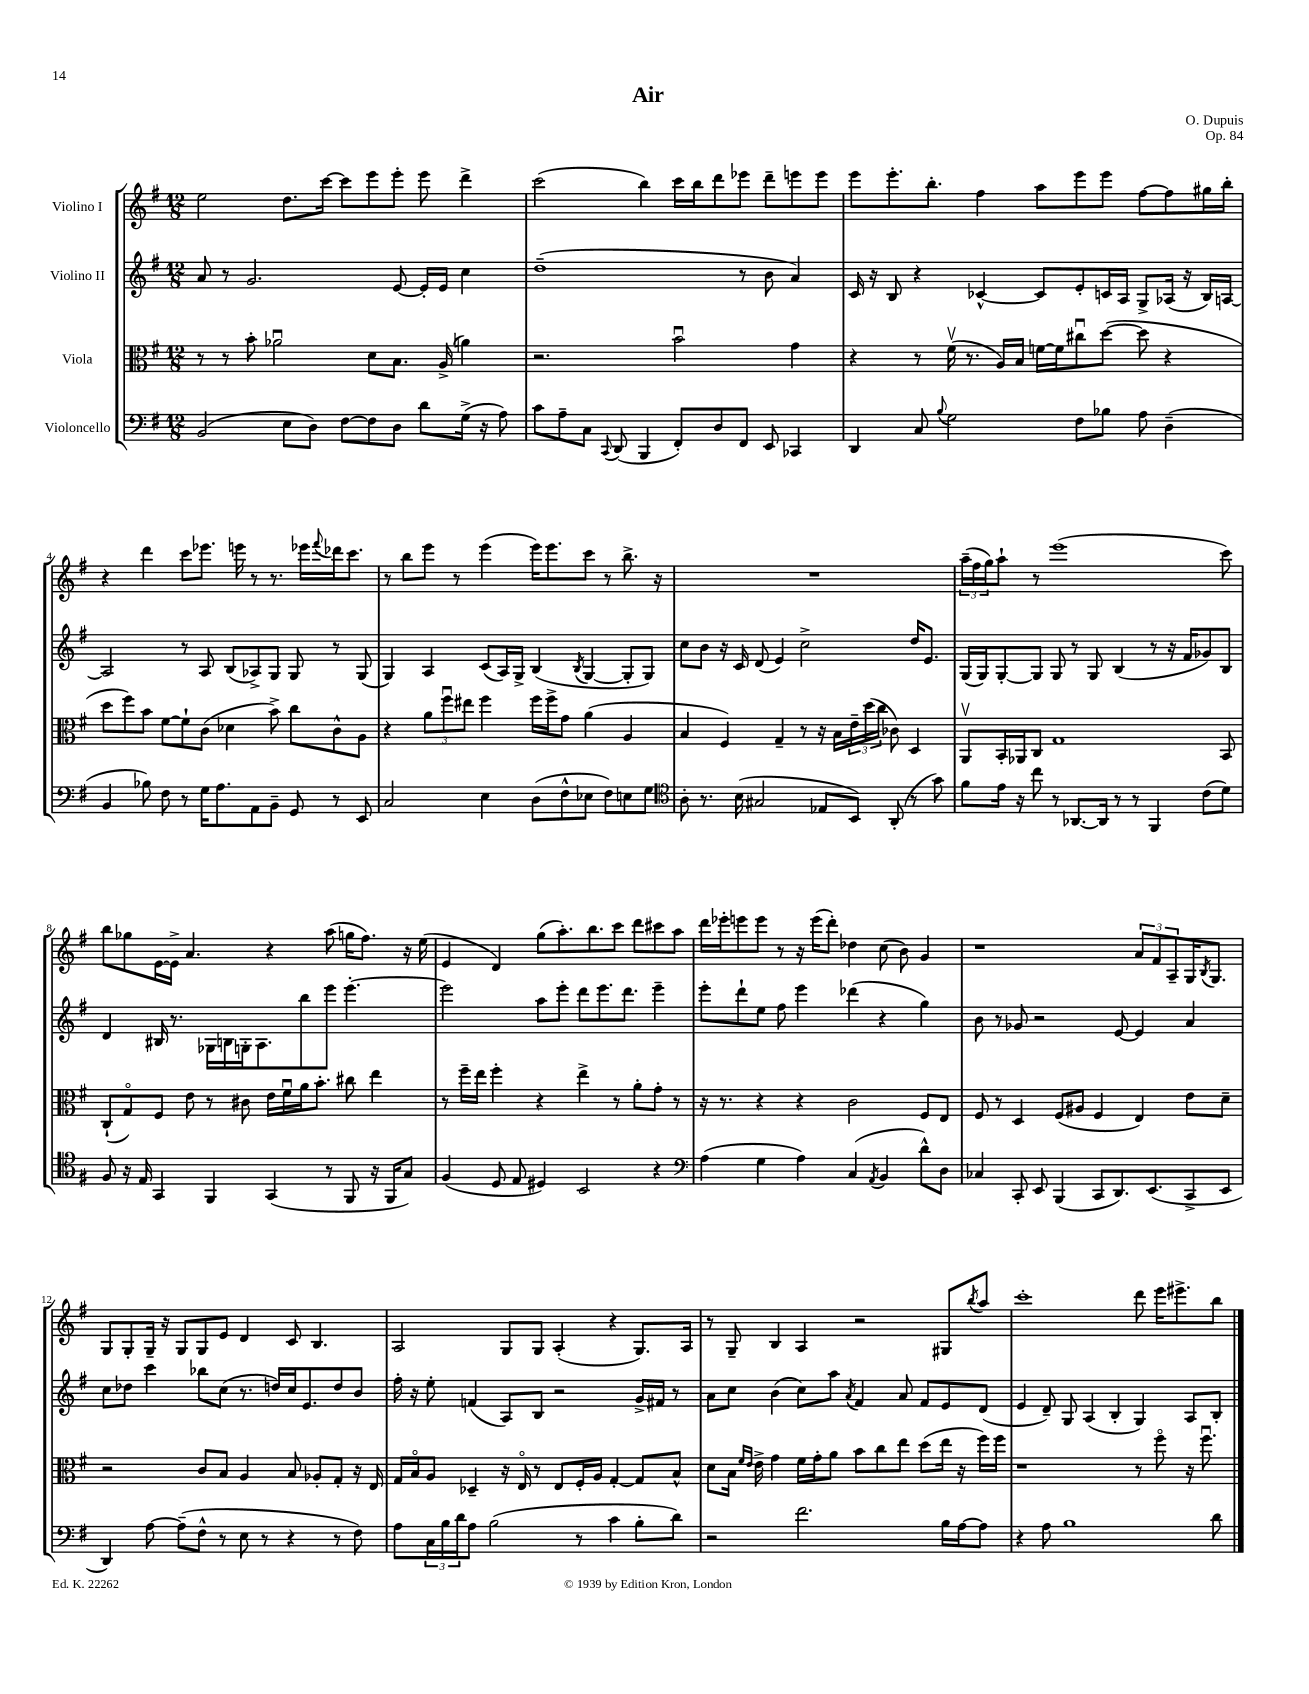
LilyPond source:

\header { title = "Air" composer = "O. Dupuis" opus = "Op. 84" }
<<
\new StaffGroup <<
\new Staff = "s0" \with { instrumentName = "Violino I" } {
    \clef treble \key g \major \numericTimeSignature \time 12/8
    e''2 d''8. c'''16~ c'''8 e'''8 e'''8-. e'''8 d'''4-> |
    c'''2( b''4) c'''16 b''16 d'''8 ees'''8 d'''8-- e'''8 e'''8 |
    e'''8 e'''8.-. b''8.-. fis''4 a''8 e'''8 e'''8 fis''8~ fis''8 gis''16 b''16-. |
    r4 d'''4 c'''8 ees'''8. e'''16 r8 r8. ees'''16 \appoggiatura { fis'''8 } des'''16 c'''8. |
    r8 b''8 e'''8 r8 e'''4( e'''16) e'''8. c'''8 r8 b''8.-> r16 |
    R1. |
    \tuplet 3/2 { a''16--( fis''16 g''16) } a''8-! r8 e'''1( c'''8) |
    b''8 ges''8 e'16~ e'16-> a'4. r4 a''8( g''16 fis''8.) r16 e''16( |
    e'4 d'4) g''8( a''8.-.) b''8. c'''8 d'''8 cis'''8 a''8 |
    d'''16 ees'''16-. e'''8 e'''8 r8 r16 e'''16( d'''8-.) des''4 c''8( b'8) g'4 |
    r1 \tuplet 3/2 { a'8 fis'8 a8-- } g16 \acciaccatura { b8 } g8. |
    g8 g8-. g16-- r16 g8 g8 e'8 d'4 c'8 b4. |
    a2 g8 g8 a4-.( r4 g8.) a16 |
    r8 g8-- b4 a4 r2 gis8 \acciaccatura { b''8 } a''8 |
    c'''1-. d'''8 e'''16 eis'''8.-> b''8 \bar "|." |
}
\new Staff = "s1" \with { instrumentName = "Violino II" } {
    \clef treble \key g \major \numericTimeSignature \time 12/8
    a'8 r8 g'2. e'8~ e'16-. e'16 c''4 |
    d''1--( r8 b'8 a'4) |
    c'16 r16 b8 r4 ces'4~-^ ces'8 e'8-. c'16 a16 g8-> aes16( r16 b16) a16~ |
    a2 r8 a8 b8( aes8->) g8 g8 r8 g8( |
    g4) a4 c'8( a16) g16-> b4( \acciaccatura { b8 } g4~ g8-. g8) |
    c''8 b'8 r16 c'16 d'8( e'4) c''2-> d''16 e'8. |
    g16( g16) g8~-. g8 g8 r8 g8 b4( r8 r16 fis'16 ges'8) b8 |
    d'4 bis16 r8. ges16 b16 g16-. a8. b''8 e'''8 e'''4.~-. |
    e'''2 a''8 e'''8-. d'''8 e'''8. d'''8. e'''4-- |
    e'''8-. d'''8-! e''8 fis''8 e'''4 des'''4( r4 g''4) |
    b'8 r8 ges'8 r2 e'8~ e'4 a'4 |
    c''8 des''8 c'''4 bes''8 c''8( r8. d''16) c''16 e'8. d''8 b'8 |
    fis''16-. r16 e''8-. f'4( a8) b8 r2 g'16-> fis'16 r8 |
    a'8 c''8 b'4( c''8) a''8 \acciaccatura { a'8 } fis'4 a'8 fis'8 e'8 d'8( |
    e'4 d'8--) g8 a4( b4-. g4) a8 b8-. \bar "|." |
}
\new Staff = "s2" \with { instrumentName = "Viola" } {
    \clef alto \key g \major \numericTimeSignature \time 12/8
    r8 r8 b'8-. aes'2\downbow d'8 b8. a16->( a'4) |
    r2. b'2\downbow g'4 |
    r4 r8 fis'16\upbow( r8. a16) b16 f'16~ f'16 cis''8\downbow d''8~( d''8 r4 |
    d''8 fis''8) b'8 fis'8~ fis'8-! c'8( des'4 b'8->) c''8 c'8-^ a8 |
    r4 \tuplet 3/2 { a'8 fis''8\downbow eis''8 } fis''4 fis''16 fis''16-> g'8 a'4( a4 |
    b4 fis4) g4-- r8 r16 b16 \tuplet 3/2 { e'16-- d''16( c''16 } ces'8) d4 |
    a,8\upbow b,16-. aes,16 c8 g1 b,8 |
    c8-!( g8\flageolet) fis8 e'8 r8 cis'8 e'16 fis'16\downbow a'16 b'8.-. cis''8 e''4 |
    r8 fis''16-- e''16 fis''4-. r4 e''4-> r8 a'8-. g'8-. r8 |
    r16 r8. r4 r4 c'2 fis8 e8 |
    fis8 r8 d4 fis8( ais8 fis4 e4) e'8 d'8-- |
    r2 c'8 b8 a4 b8 aes8-. g8-. r16 e16 |
    g16 b16\flageolet a8 des4-- r16 e16\flageolet r8 e8 fis16-. a16 g4~-. g8 b8-^ |
    d'8 b16 \grace { fis'16 e'16 } e'16-> g'4 fis'16 g'16-. a'8 b'8 c''8 e''8 d''8( e''16 r16 fis''16) fis''16 |
    r1 r8 fis''8\flageolet r16 fis''8.\downbow \bar "|." |
}
\new Staff = "s3" \with { instrumentName = "Violoncello" } {
    \clef bass \key g \major \numericTimeSignature \time 12/8
    b,2( e8 d8) fis8~ fis8 d8 d'8 g16->( r16 a8) |
    c'8 a8-- c8 \appoggiatura { c,8 } d,8( b,,4 fis,8-.) d8 fis,8 e,8 ces,4 |
    d,4 c8 \appoggiatura { b8 } g2 fis8 bes8 a8 d4--( |
    b,4 bes8) fis8 r8 g16 a8. a,8 b,8-- g,8 r8 e,8 |
    c2 e4 d8( fis8-^ ees8 fis8) e8 g8 |
    \clef tenor a8-. r8. b16( gis2 ees8 b,8) a,8-.( r8 g'8) |
    fis'8 e'16 r16 c''8 r8 aes,8.~ aes,16 r8 r8 fis,4 c'8( d'8) |
    fis8 r16 e16 g,4 fis,4 g,4( r8 fis,8 r16 fis,16 g8) |
    fis4( d8 e8 dis4) b,2 r4 |
    \clef bass a4( g4 a4) c4( \acciaccatura { a,8 } b,4 d'8-^) d8 |
    ces4 c,8-. e,8 b,,4( c,8 d,8.) e,8.( c,8-> e,8 |
    d,4) a8~ a8--( fis8-^ r8 e8 r8 r4 r8 fis8) |
    a8 \tuplet 3/2 { c16 b16 d'16 } a8 b2( r8 c'4 b8-. d'8) |
    r2 fis'2. b16 a16~ a8 |
    r4 a8 b1 d'8 \bar "|." |
}
>>
>>
